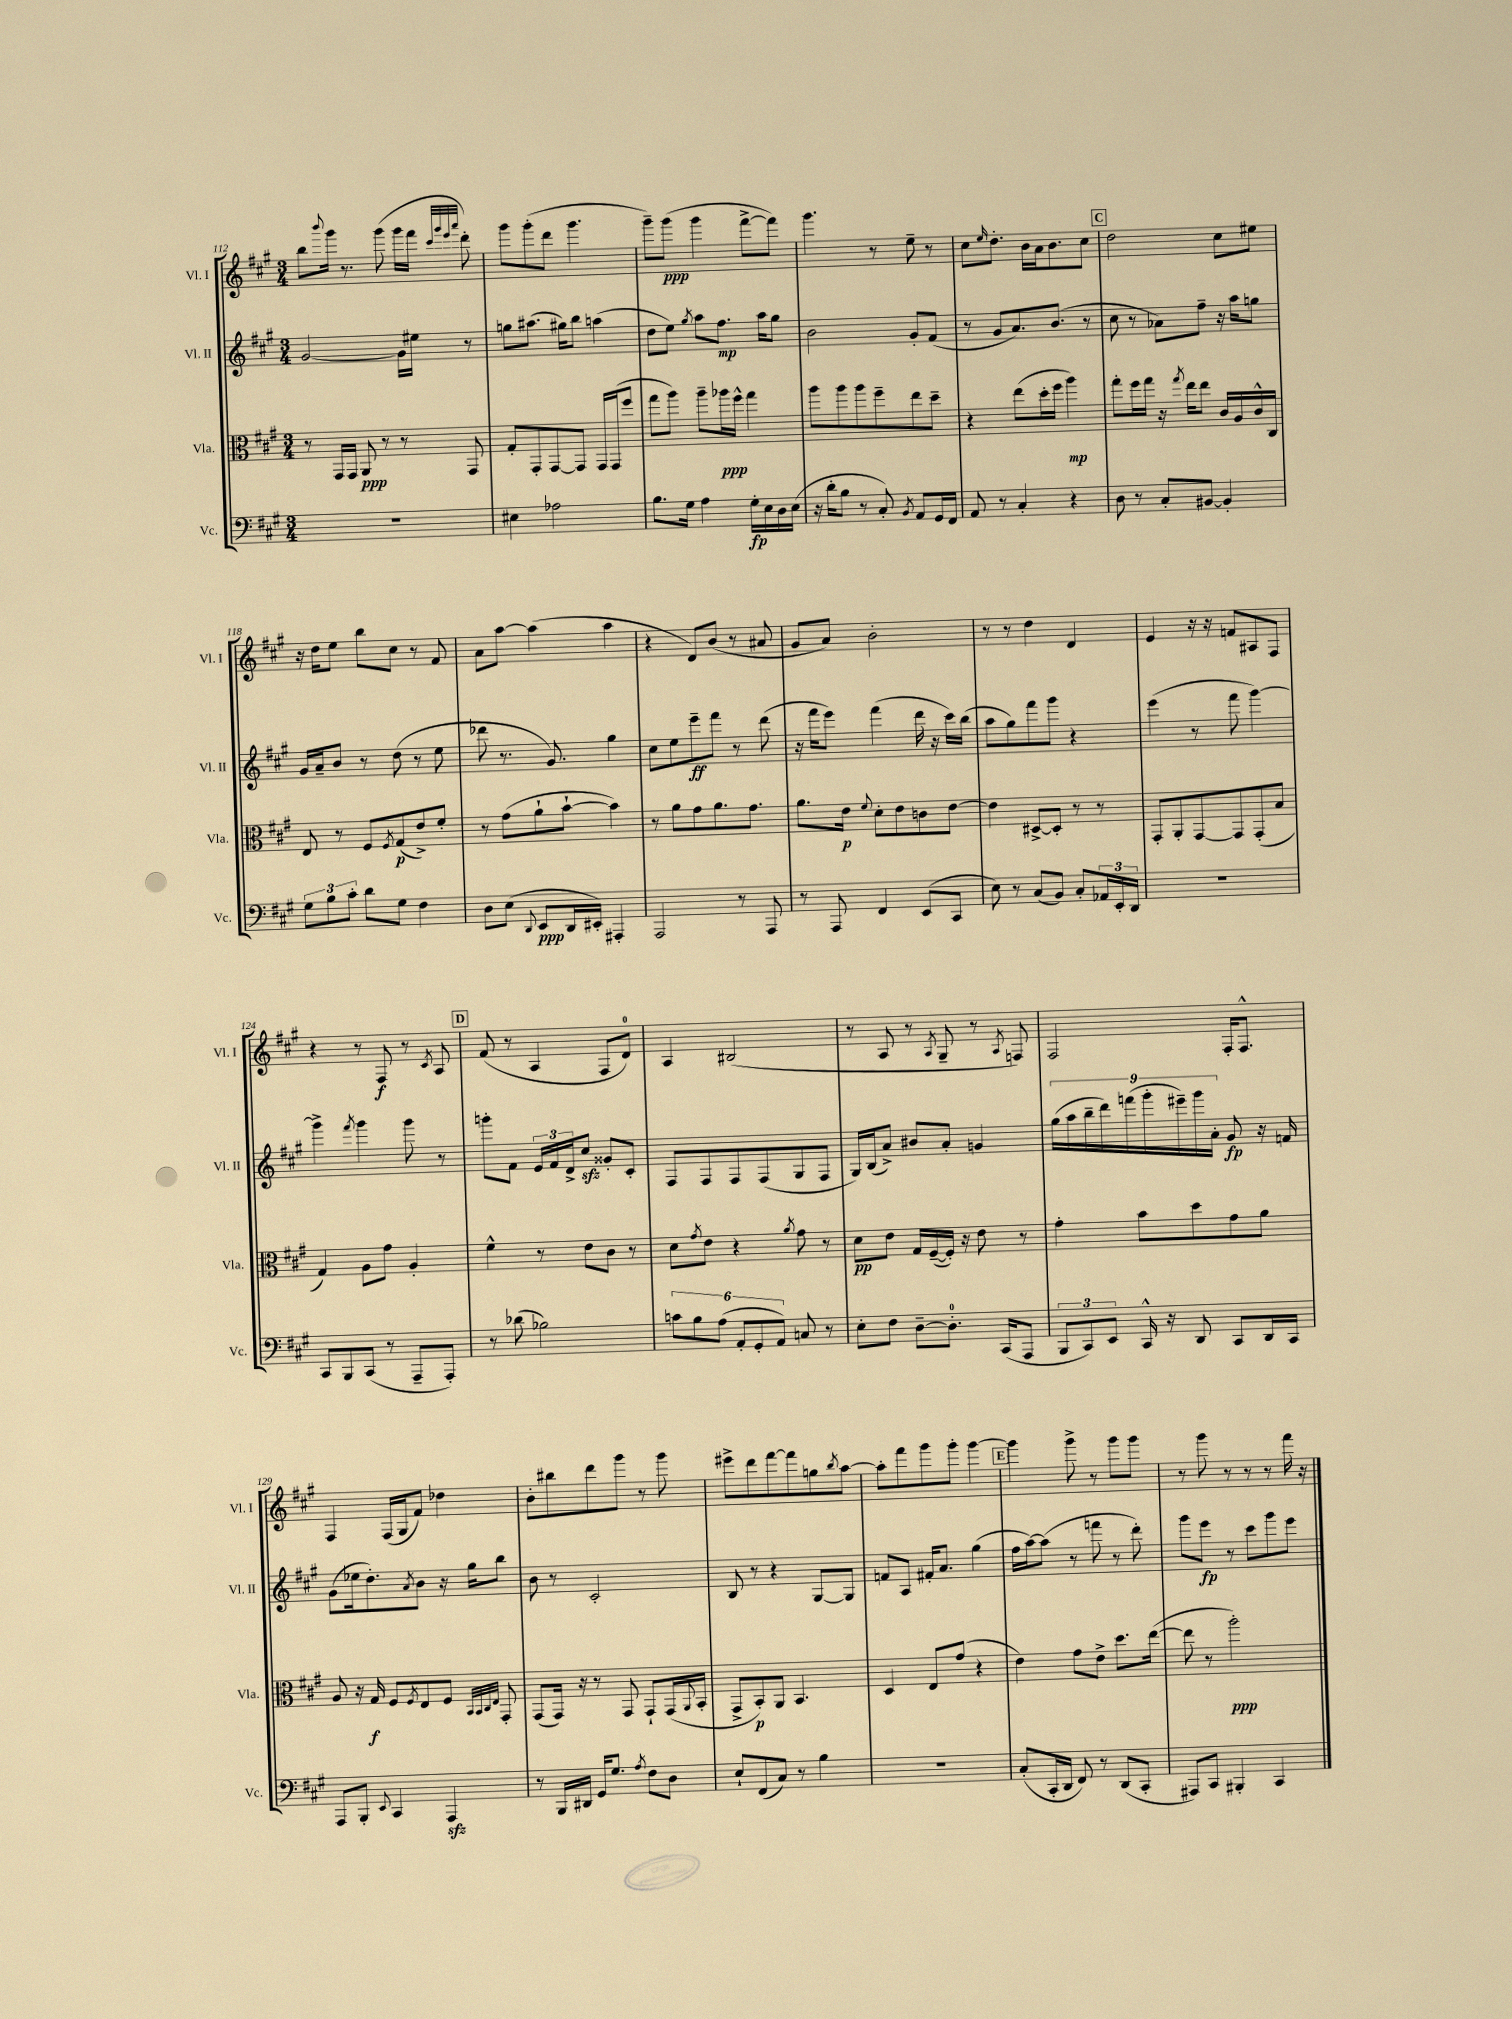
<<
\new StaffGroup <<
\new Staff = "s0" \with { instrumentName = "Vl. I" shortInstrumentName = "Vl. I" } {
    \clef treble \key a \major \numericTimeSignature \time 3/4
    b''8 \appoggiatura { b'''8 } gis'''16 r8. gis'''8( gis'''16 fis'''16 \grace { cis'''32 gis'''32 e'''32 a'''32 } d'''8-.) |
    gis'''8 gis'''8-.( d'''8 gis'''4. |
    gis'''8--) gis'''8\ppp( gis'''4 fis'''8~-> fis'''8) |
    gis'''4. r8 e''8-- r8 |
    cis''8 \grace { e''16 } d''8.-. b'16 a'16 b'8. cis''8 |
    \mark \markup { \box "C" } d''2 cis''8 eis''8 |
    r16 d''16 e''8 b''8 cis''8 r8 fis'8 |
    a'8 a''8~ a''4( a''4 |
    r4 d'8) b'8( r8 ais'8 |
    gis'8 a'8) b'2-. |
    r8 r8 d''4 d'4 |
    e'4 r16 r16 f'8 ais8 fis8 |
    r4 r8 fis8\f r8 \acciaccatura { cis'8 } a8 |
    \mark \markup { \box "D" } fis'8( r8 a4 fis8 d'8-0) |
    a4 bis2( |
    r8 a8 r8 \acciaccatura { a8 } gis8-- r8 \acciaccatura { a8 } f8) |
    fis2 fis16-. fis8.-^ |
    fis4 fis16( gis16 fis'8) des''4 |
    b'8-. bis''8 d'''8 gis'''8 r8 gis'''8 |
    eis'''8-> d'''8 fis'''8~ fis'''8 g''8 \acciaccatura { b''8 } a''8~ |
    a''8-. fis'''8 gis'''8 gis'''8-. gis'''4~ |
    \mark \markup { \box "E" } gis'''4 gis'''8-> r8 gis'''8 gis'''8 |
    r8 gis'''8 r8 r8 r8 fis'''16 r16 \bar "|." |
}
\new Staff = "s1" \with { instrumentName = "Vl. II" shortInstrumentName = "Vl. II" } {
    \clef treble \key a \major \numericTimeSignature \time 3/4
    gis'2~ gis'16 eis''16 r8 |
    g''8 ais''8.( gis''16) b''8 a''4( |
    d''8 e''8) \acciaccatura { gis''8 } a''8 fis''8.\mp a''16 gis''8 |
    b'2 gis'8-. fis'8( |
    r8 gis'8 a'8.) b'8.( r8 |
    \mark \markup { \box "C" } cis''8 r8 aes'8) fis''8-- r16 a''16 g''8 |
    gis'16 a'16-- b'8 r8 d''8( r8 e''8 |
    des'''8 r8. gis'8.) gis''4 |
    cis''8 e''8 e'''8--\ff fis'''8 r8 d'''8( |
    r16 fis'''16 e'''8) fis'''4( d'''16 r16 cis'''16) b''16( |
    a''8 gis''8) fis'''8 gis'''8 r4 |
    e'''4( r8 fis'''8 gis'''4~) |
    gis'''4-> \acciaccatura { fis'''8 } gis'''4 gis'''8 r8 |
    \mark \markup { \box "D" } g'''8-. fis'8 \tuplet 3/2 { e'16 fis'16 d'16-> } cis''8\sfz gisis'8-. cis'8-. |
    fis8 fis8 fis8 fis8( gis8 fis8 |
    gis16) b16( a'8->) bis'8 a'8-. g'4 |
    \tuplet 9/8 { gis''16( a''16 b''16-- d'''16) f'''16( gis'''16-. eis'''16--) gis'''16 a'16-. } gis'8\fp r16 f'16 |
    gis'8( ees''16 d''8.-.) \acciaccatura { a'8 } b'8 r16 gis''16 b''8 |
    b'8 r8 cis'2-. |
    b8 r8 r4 gis8~ gis8 |
    f'8 a8 fis'16-. a'8. gis''4( |
    \mark \markup { \box "E" } fis''16 a''16~) a''8( r8 f'''8 r8 d'''8-.) |
    gis'''8 e'''8\fp r8 cis'''8 gis'''8 e'''8 \bar "|." |
}
\new Staff = "s2" \with { instrumentName = "Vla." shortInstrumentName = "Vla." } {
    \clef alto \key a \major \numericTimeSignature \time 3/4
    r8 gis,16 gis,16 a,8\ppp r8 r8 gis,8 |
    gis8-. gis,8-. gis,8~ gis,8 gis,16 gis,16( fis''8 |
    gis''8 a''8) a''8-- aes''16\ppp fis''16-^ gis''4 |
    a''8 a''8 a''8 fis''8-- e''8 d''8-- |
    r4 e''8( d''16-. fis''16 a''4\mp) |
    \mark \markup { \box "C" } gis''8-. fis''16 gis''16 r16 \acciaccatura { gis''8 } e''16 e''8 cis'16 a16 cis'16-^ cis16 |
    e8 r8 fis8 \acciaccatura { fis8 } gis8\p( e'8->) fis'8-. |
    r8 gis'8( a'8-! b'8~-! b'4) |
    r8 a'8 gis'8 a'8. gis'8. |
    a'8. e'16\p \appoggiatura { fis'8 } d'8-. e'8 c'8 e'8~ |
    e'4 dis8~-> dis8-. r8 r8 |
    gis,8-. a,8-. gis,8~ gis,8 gis,8-.( b8 |
    gis4) a8 gis'8 a4-. |
    \mark \markup { \box "D" } fis'4-^ r8 e'8 cis'8 r8 |
    d'8 \acciaccatura { gis'8 } e'8 r4 \acciaccatura { a'8 } gis'8 r8 |
    d'8\pp e'8 gis16 fis16~--( fis16-.) r16 e'8 r8 |
    gis'4-. b'8 d''8 gis'8 a'8 |
    a8 r16 gis16\f fis8 \acciaccatura { fis8 } e8 fis8 \grace { b,32 b,32 cis32 e32 } gis,8-. |
    gis,8( gis,16) r16 r8 gis,8 gis,8-! gis,16( \appoggiatura { a,8 } b,16-. |
    gis,8-> b,8-.\p) a,8 b,4. |
    d4 e8 gis'8( r4 |
    \mark \markup { \box "E" } e'4) gis'8 e'8-> d''8. e''16~( |
    e''8 r8 a''2-.\ppp) \bar "|." |
}
\new Staff = "s3" \with { instrumentName = "Vc." shortInstrumentName = "Vc." } {
    \clef bass \key a \major \numericTimeSignature \time 3/4
    R2. |
    eis4 aes2 |
    b8. gis16 a4 gis16-.\fp e16 d16 e16( |
    r16 d'16-. b8 r8 cis8-.) \acciaccatura { b,8 } a,8 gis,16 fis,16 |
    a,8 r8 cis4-. r4 |
    \mark \markup { \box "C" } d8 r8 cis8-. bis,8~ bis,4-. |
    \tuplet 3/2 { gis8 b8 cis'8-. } d'8 gis8 fis4 |
    d8 e8( \appoggiatura { d,8 } e,8\ppp d,16 eis,16-.) ais,,4-. |
    a,,2 r8 a,,8 |
    r8 a,,8 fis,4 e,8( cis,8 |
    e8) r8 cis8( b,8) cis8-. \tuplet 3/2 { aes,16 e,16-. d,16 } |
    R2. |
    cis,8 b,,8 cis,8( r8 a,,8-- a,,8-.) |
    \mark \markup { \box "D" } r8 des'8( bes2) |
    \tuplet 6/4 { c'8 b8 a8( a,8-. gis,8-. a,8) } c8 r8 |
    e8-. fis8 d8~-- d8.-0-. cis,16( a,,8 |
    \tuplet 3/2 { b,,8 cis,8) e,8 } cis,16-^ r16 d,8 cis,8 d,16 cis,16 |
    a,,8 b,,8-. \appoggiatura { e,8 } cis,4 a,,4\sfz |
    r8 b,,16 dis,16 gis,16 gis8. \acciaccatura { a8 } fis8 d8 |
    e8-! fis,8( cis8) r8 b4 |
    R2. |
    \mark \markup { \box "E" } cis8-.( cis,16-. d,16 fis,8) r8 d,8( cis,8-. |
    ais,,8) cis,8 bis,,4-. cis,4 \bar "|." |
}
>>
>>
\layout { \context { \Score currentBarNumber = #112 } }
